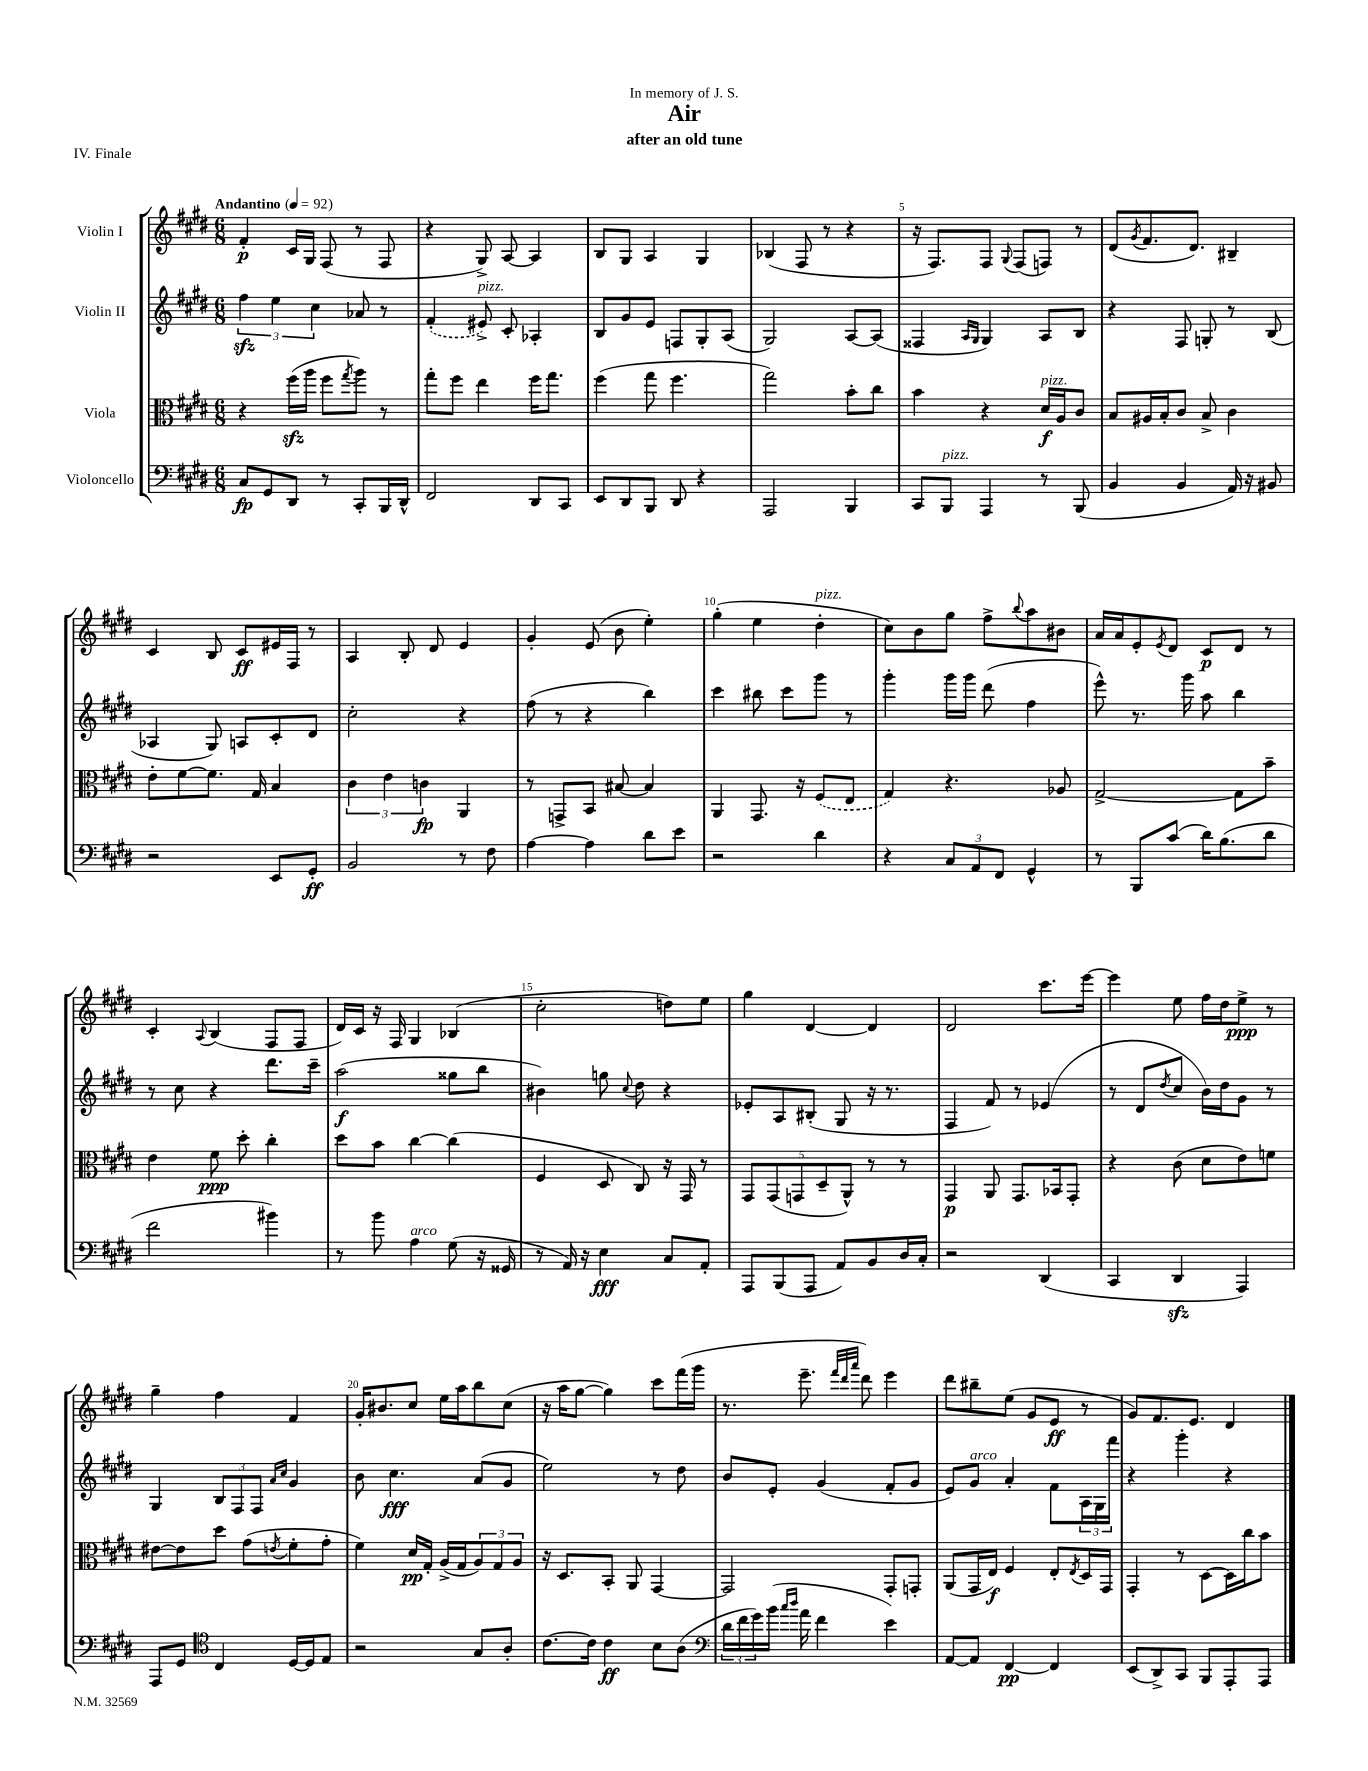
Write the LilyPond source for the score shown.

\header { title = "Air" subtitle = "after an old tune" dedication = "In memory of J. S." piece = "IV. Finale" }
<<
\new StaffGroup <<
\new Staff = "s0" \with { instrumentName = "Violin I" } {
    \clef treble \key e \major \numericTimeSignature \time 6/8 \tempo "Andantino" 4 = 92
    fis'4-.\p cis'16 gis16 fis8( r8 fis8 |
    r4 gis8->) a8~ a4 |
    b8 gis8 a4 gis4 |
    bes4( fis8 r8 r4 |
    r16 fis8.) fis8 \appoggiatura { gis8 } fis8( f8) r8 |
    dis'8( \acciaccatura { gis'8 } fis'8. dis'8.) bis4-- |
    cis'4 b8 cis'8\ff eis'16 fis16 r8 |
    a4 b8-. dis'8 e'4 |
    gis'4-. e'8( b'8 e''4-.) |
    gis''4-.( e''4 dis''4-.^\markup { \italic "pizz." } |
    cis''8) b'8 gis''8 fis''8-> \appoggiatura { b''8 } a''8 bis'8 |
    a'16 a'16 e'8-. \acciaccatura { e'8 } dis'8 cis'8\p dis'8 r8 |
    cis'4-. \appoggiatura { a8 } b4( fis8 fis8 |
    dis'16) cis'16 r16 fis16 gis4 bes4( |
    cis''2-. d''8) e''8 |
    gis''4 dis'4~ dis'4 |
    dis'2 cis'''8. e'''16~ |
    e'''4 e''8 fis''16 dis''16 e''8->\ppp r8 |
    gis''4-- fis''4 fis'4 |
    gis'16-. bis'8. cis''8 e''16 a''16 b''8 cis''8( |
    r16 a''16 gis''8~ gis''4) cis'''8 fis'''16( gis'''16 |
    r8. e'''8.-- \grace { fis'''32 dis'''32 a'''32 } dis'''8) e'''4 |
    dis'''8 bis''8-- e''8( gis'8 e'8\ff r8 |
    gis'8) fis'8. e'8. dis'4 \bar "|." |
}
\new Staff = "s1" \with { instrumentName = "Violin II" } {
    \clef treble \key e \major \numericTimeSignature \time 6/8
    \tuplet 3/2 { fis''4\sfz e''4 cis''4 } aes'8 r8 |
    \once \slurDashed fis'4-.( eis'8->^\markup { \italic "pizz." }) cis'8-. aes4-. |
    b8 gis'8 e'8 f8 gis8-. a8( |
    gis2) a8~ a8( |
    fisis4 \grace { a16 gis16 } gis4) a8 b8 |
    r4 fis8 g8-. r8 b8( |
    aes4 gis8) a8 cis'8-. dis'8 |
    cis''2-. r4 |
    fis''8( r8 r4 b''4) |
    cis'''4 bis''8 cis'''8 gis'''8 r8 |
    gis'''4-. gis'''16 gis'''16 dis'''8( fis''4 |
    e'''8-^) r8. gis'''16 a''8 b''4 |
    r8 cis''8 r4 dis'''8. cis'''16-- |
    a''2\f( gisis''8 b''8 |
    bis'4) g''8 \appoggiatura { cis''8 } dis''8 r4 |
    ees'8-. a8 bis8-.( gis8 r16 r8. |
    fis4 fis'8) r8 ees'4( |
    r8 dis'8 \acciaccatura { dis''8 } cis''8 b'16) dis''16 gis'8 r8 |
    gis4 \tuplet 3/2 { b8 fis8 fis8 } \grace { a'16 cis''16 } gis'4 |
    b'8 cis''4.\fff a'8( gis'8 |
    e''2) r8 dis''8 |
    b'8 e'8-. gis'4( fis'8-. gis'8 |
    e'8) gis'8^\markup { \italic "arco" } a'4-. fis'8 \tuplet 3/2 { a16 gis16 fis'''16 } |
    r4 gis'''4-. r4 \bar "|." |
}
\new Staff = "s2" \with { instrumentName = "Viola" } {
    \clef alto \key e \major \numericTimeSignature \time 6/8
    r4 fis''16\sfz( a''16 fis''8 \acciaccatura { gis''8 } a''8) r8 |
    gis''8-. fis''8 e''4 fis''16 gis''8. |
    fis''4( gis''8 fis''4. |
    gis''2) b'8-. cis''8 |
    b'4 r4 dis'16\f^\markup { \italic "pizz." } a16 cis'8 |
    b8 ais16 b16-. cis'8 b8-> cis'4 |
    e'8-. fis'8~ fis'8. gis16 b4 |
    \tuplet 3/2 { cis'4 e'4 c'4\fp } a,4 |
    r8 g,8-> b,8 bis8~ bis4 |
    a,4 gis,8. r16 \once \slurDashed fis8( e8 |
    gis4) r4. aes8 |
    gis2~-> gis8 b'8-- |
    e'4 fis'8\ppp dis''8-. cis''4-. |
    dis''8 b'8 cis''4~ cis''4( |
    fis4 dis8 cis8) r16 gis,16 r8 |
    \tuplet 5/4 { gis,8 gis,8( g,8 dis8-- a,8-^) } r8 r8 |
    gis,4\p a,8 gis,8. bes,16 gis,8-. |
    r4 cis'8( dis'8 e'8) f'8 |
    eis'8~ eis'8 dis''8 gis'8( \acciaccatura { e'8 } fis'8-. gis'8-. |
    fis'4) dis'16\pp gis16-. a16->( gis16 \tuplet 3/2 { a8) gis8 a8 } |
    r16 dis8. b,8-. a,8 gis,4~ |
    gis,2 gis,8-. g,8-. |
    a,8( gis,16 e16\f) fis4 e8-. \acciaccatura { e8 } dis16 gis,16 |
    gis,4-. r8 dis8~ dis16 cis''16 b'8 \bar "|." |
}
\new Staff = "s3" \with { instrumentName = "Violoncello" } {
    \clef bass \key e \major \numericTimeSignature \time 6/8
    cis8\fp gis,8 dis,8 r8 cis,8-. b,,16 dis,16-^ |
    fis,2 dis,8 cis,8 |
    e,8 dis,8 b,,8 dis,8 r4 |
    a,,2 b,,4 |
    cis,8 b,,8^\markup { \italic "pizz." } a,,4 r8 b,,8( |
    b,4 b,4 a,16) r16 bis,8 |
    r2 e,8 gis,8-.\ff |
    b,2 r8 fis8 |
    a4~ a4 dis'8 e'8 |
    r2 dis'4 |
    r4 \tuplet 3/2 { cis8 a,8 fis,8 } gis,4-^ |
    r8 b,,8 cis'8( dis'16) b8.( dis'8 |
    fis'2 bis'4) |
    r8 b'8 a4^\markup { \italic "arco" } gis8( r16 gisis,16 |
    r8 a,16) r16 e4\fff cis8 a,8-. |
    a,,8 b,,8( a,,8 a,8) b,8 dis16 cis16-. |
    r2 dis,4( |
    cis,4 dis,4\sfz a,,4) |
    a,,8 gis,8 \clef tenor cis4 dis16~ dis16 e8 |
    r2 gis8 a8-. |
    cis'8.~ cis'16 cis'4\ff b8 a8( |
    \clef bass \tuplet 3/2 { dis'16 fis'16 gis'16) } b'16( \grace { cis''16 dis''16 } a'16 fis'4 e'4) |
    a,8~ a,8 fis,4~\pp fis,4 |
    e,8( dis,8->) cis,8 b,,8 a,,8-. a,,8 \bar "|." |
}
>>
>>
\layout { \context { \Score \override BarNumber.break-visibility = ##(#f #t #t) barNumberVisibility = #(every-nth-bar-number-visible 5) } }
